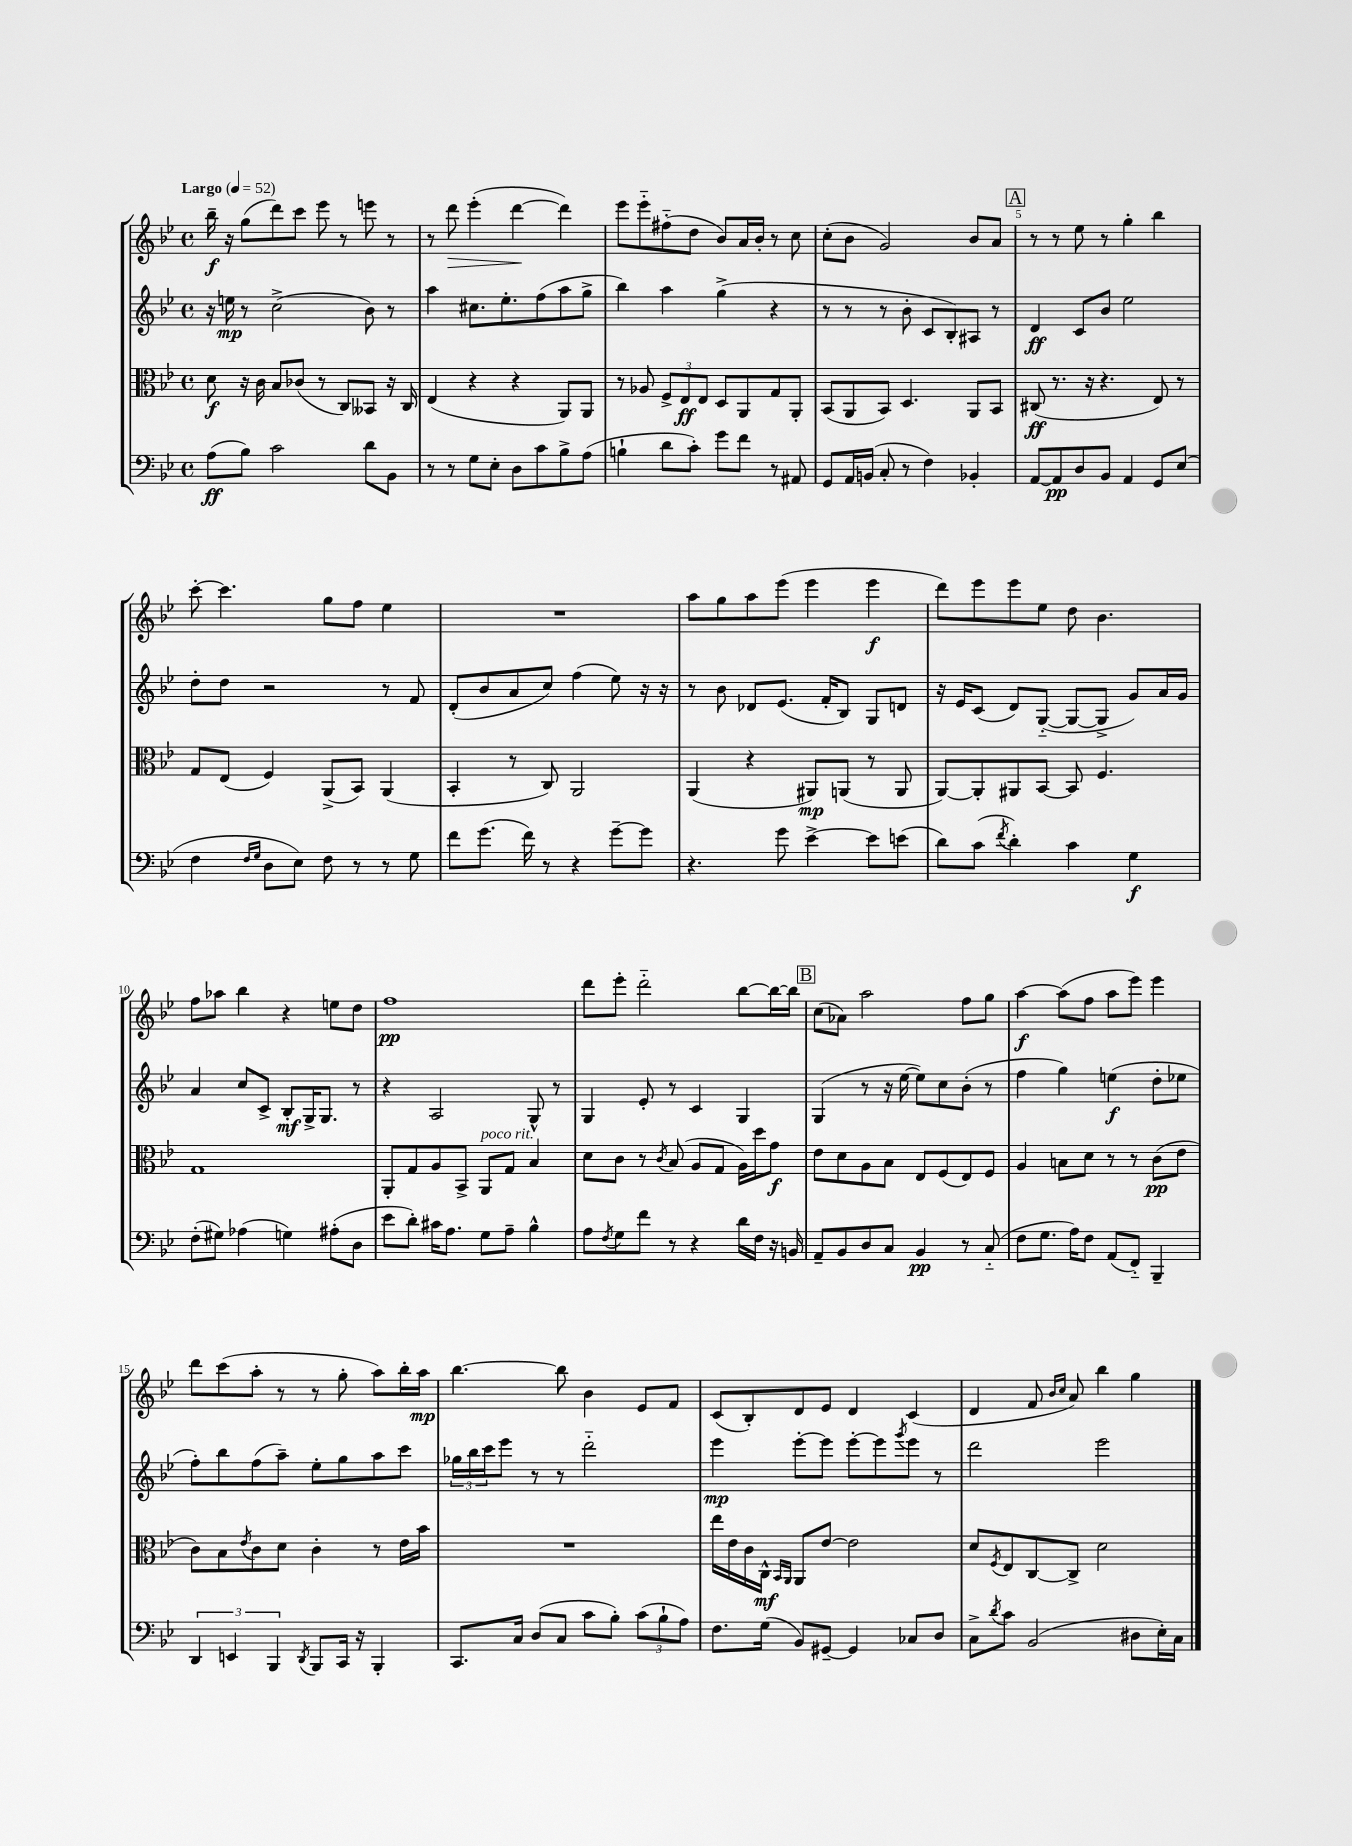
<<
\new StaffGroup <<
\new Staff = "s0" {
    \clef treble \key bes \major \defaultTimeSignature \time 4/4 \tempo "Largo" 4 = 52
    bes''16--\f r16 g''8( d'''8) c'''8 ees'''8 r8 e'''8 r8 |
    r8 d'''8\> ees'''4-.( d'''4~\! d'''4) |
    ees'''8 ees'''8-_ fis''8-_( d''8 bes'8) a'16 bes'16-. r8 c''8 |
    c''8-.( bes'8 g'2) bes'8 a'8 |
    \mark \markup { \box "A" } r8 r8 ees''8 r8 g''4-. bes''4 |
    c'''8~-. c'''4. g''8 f''8 ees''4 |
    R1 |
    a''8 g''8 a''8 ees'''8( ees'''4 ees'''4\f |
    d'''8) ees'''8 ees'''8 ees''8 d''8 bes'4. |
    f''8 aes''8 bes''4 r4 e''8 d''8 |
    f''1\pp |
    d'''8 ees'''8-. d'''2-_ bes''8~ bes''16~ bes''16 |
    \mark \markup { \box "B" } c''8( aes'8) a''2 f''8 g''8 |
    a''4~\f a''8( f''8 a''8 ees'''8) ees'''4 |
    d'''8 c'''8( a''8-. r8 r8 g''8-. a''8) bes''16-. a''16\mp |
    bes''4.~ bes''8 bes'4 ees'8 f'8 |
    c'8( bes8-.) d'8 ees'8 d'4 c'4( |
    d'4 f'8 \grace { bes'16 c''16 } a'8) bes''4 g''4 \bar "|." |
}
\new Staff = "s1" {
    \clef treble \key bes \major \defaultTimeSignature \time 4/4
    r16 e''16\mp r8 c''2->( bes'8) r8 |
    a''4 cis''8. ees''8.-. f''8( a''8 g''8-> |
    bes''4) a''4 g''4->( r4 |
    r8 r8 r8 bes'8-. c'8 bes8-.) ais8 r8 |
    \mark \markup { \box "A" } d'4\ff c'8 bes'8 ees''2 |
    d''8-. d''8 r2 r8 f'8 |
    d'8-.( bes'8 a'8 c''8) f''4( ees''8) r16 r16 |
    r8 bes'8 des'8 ees'8.( f'16-. bes8) g8 d'8 |
    r16 ees'16 c'8( d'8) g8~-_( g8~ g8-> g'8) a'16 g'16 |
    a'4 c''8 c'8-> bes8-.\mf g16-> g8. r8 |
    r4 a2 g8-^ r8 |
    g4 ees'8-. r8 c'4 g4 |
    \mark \markup { \box "B" } g4( r8 r16 ees''16~ ees''8) c''8 bes'8-.( r8 |
    f''4 g''4) e''4\f( d''8-. ees''8 |
    f''8-.) bes''8 f''8( a''8--) ees''8-. g''8 a''8 c'''8 |
    \tuplet 3/2 { ges''16 bes''16 c'''16 } ees'''8 r8 r8 d'''2-_ |
    ees'''4\mp ees'''8~-. ees'''8 ees'''8~-. ees'''8 \acciaccatura { g'''8 } ees'''8 r8 |
    d'''2 ees'''2 \bar "|." |
}
\new Staff = "s2" {
    \clef alto \key bes \major \defaultTimeSignature \time 4/4
    d'8\f r16 c'16 bes8 ces'8( r8 c8) beses,8 r16 c16 |
    ees4( r4 r4 a,8) a,8 |
    r8 aes8 \tuplet 3/2 { f8-> ees8\ff ees8 } d8 a,8 g8 a,8-. |
    bes,8( a,8 bes,8) d4. a,8 bes,8 |
    \mark \markup { \box "A" } cis8\ff( r8. r16 r4. ees8) r8 |
    g8 ees8( f4) a,8->( bes,8) a,4( |
    bes,4-. r8 c8) a,2 |
    a,4( r4 ais,8\mp) a,8( r8 a,8 |
    a,8~) a,8-. ais,8 bes,8~ bes,8 f4. |
    g1 |
    a,8-. g8 a8 bes,8-> a,8^\markup { \italic "poco rit." } g8 bes4 |
    d'8 c'8 r8 \acciaccatura { c'8 } bes8( a8 g8 a16) d''16 g'8\f |
    \mark \markup { \box "B" } ees'8 d'8 a8 bes8 ees8 f8( ees8) f8 |
    a4 b8 d'8 r8 r8 c'8\pp( ees'8 |
    c'8) bes8 \acciaccatura { ees'8 } c'8 d'8 c'4-. r8 ees'16 bes'16 |
    R1 |
    ees''16 ees'16 c'16 c16-^\mf \grace { bes,16 a,16 } a,8 ees'8~ ees'2 |
    d'8 \acciaccatura { f8 } ees8 c8~ c8-> d'2 \bar "|." |
}
\new Staff = "s3" {
    \clef bass \key bes \major \defaultTimeSignature \time 4/4
    a8\ff( bes8) c'2 d'8 bes,8 |
    r8 r8 g8 ees8-. d8 c'8 bes8-> a8( |
    b4-! d'8 c'8-.) g'8 f'8 r8 ais,8 |
    g,8 a,16 b,16( c8-. r8 f4) bes,4-. |
    \mark \markup { \box "A" } a,8~ a,8\pp d8 bes,8 a,4 g,8 ees8( |
    f4 \grace { f16 g16 } d8 ees8) f8 r8 r8 g8 |
    f'8 g'8.( f'16) r8 r4 g'8~-- g'8 |
    r4. g'8 ees'4~-> ees'8 e'8( |
    d'8) c'8( \acciaccatura { f'8 } d'4-.) c'4 g4\f |
    f8-.( gis8) aes4( g4) ais8-.( d8 |
    ees'8 d'8-.) cis'16 a8. g8 a8-- bes4-^ |
    a8 \acciaccatura { f8 } g8 f'8 r8 r4 d'16 f16 r16 b,16 |
    \mark \markup { \box "B" } a,8-- bes,8 d8 c8 bes,4\pp r8 c8-_( |
    f8 g8. a16) f8 a,8( f,8-_) bes,,4-- |
    \tuplet 3/2 { d,4 e,4 bes,,4 } \acciaccatura { d,8 } bes,,8 c,16 r16 bes,,4-. |
    c,8. c16 d8( c8 c'8 bes8-.) \tuplet 3/2 { c'8( bes8-! a8) } |
    f8. g16( bes,8) gis,8~-- gis,4 ces8 d8 |
    c8-> \acciaccatura { d'8 } c'8 bes,2( dis8 ees16-.) c16 \bar "|." |
}
>>
>>
\layout { \context { \Score \override BarNumber.break-visibility = ##(#f #t #t) barNumberVisibility = #(every-nth-bar-number-visible 5) } }
